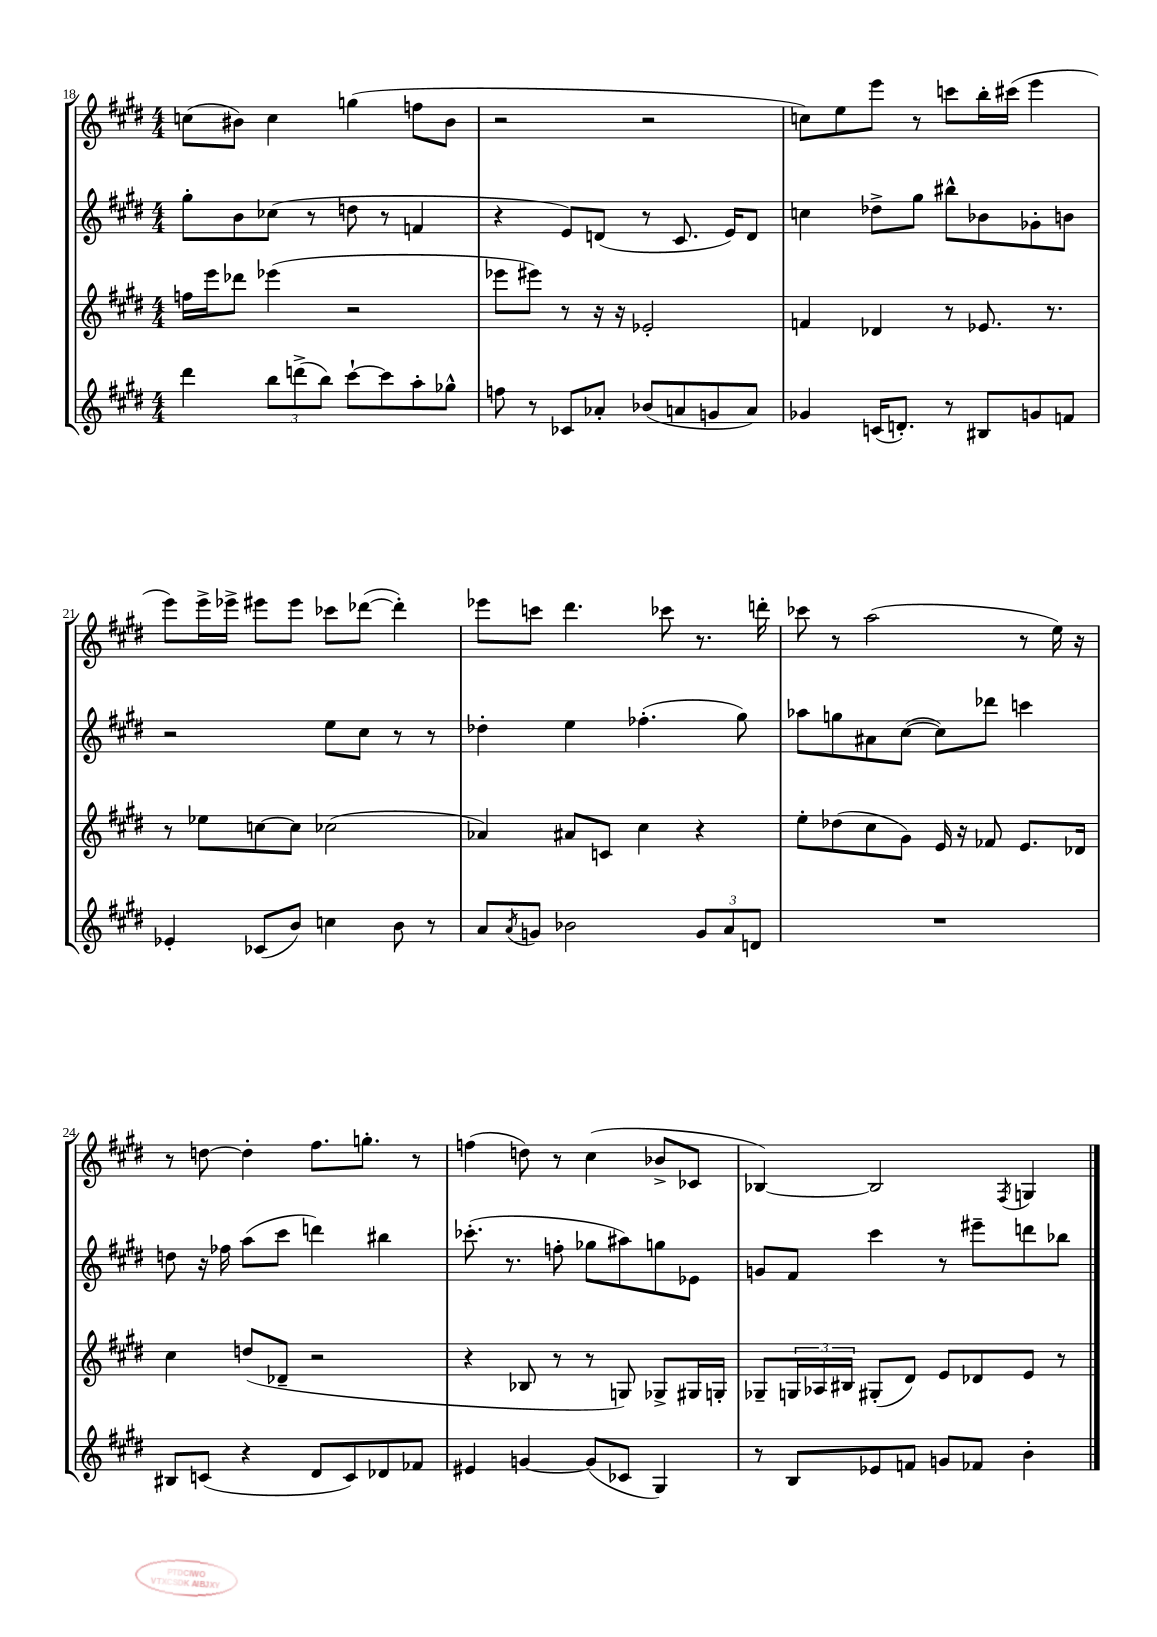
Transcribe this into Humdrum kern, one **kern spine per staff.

**kern	**kern	**kern	**kern
*staff4	*staff3	*staff2	*staff1
*clefG2	*clefG2	*clefG2	*clefG2
*k[f#c#g#d#]	*k[f#c#g#d#]	*k[f#c#g#d#]	*k[f#c#g#d#]
*M4/4	*M4/4	*M4/4	*M4/4
4ddd#\	16ff\LL	8gg#'\L	(8cc\L
.	16eee\J	.	.
.	8ddd-\J	8b\	8b#\J)
12bb\L	(4eee-\	(8cc-\J	4cc\
(12ddd^\	.	.	.
.	.	8r	.
12bb\J)	.	.	.
[8ccc#`\L	2r	8dd\	(4gg\
8ccc#\]	.	8r	.
8aa'\	.	4f/	8ff\L
8gg-^^\J	.	.	8b#\J
=	=	=	=
8ff\	8eee-\L	4r	2r
8r	8eee#\J)	.	.
8c-/L	8r	8e/L)	.
8a-'/J	16r	(8d/J	.
.	16r	.	.
(8b-/L	2e-'/	8r	2r
8a/	.	8.c#/	.
8g/	.	.	.
.	.	16e/LK)	.
8a/J)	.	8d/J	.
=	=	=	=
4g-/	4f/	4cc\	8cc\L)
.	.	.	8ee\
(16c/LK	4d-/	8dd-^\L	8eee\J
8.d'/J)	.	.	.
.	.	8gg#\J	8r
8r	8r	8bb#^^\L	8ccc\L
8B#/L	8.e-/	8b-\	16bb'\L
.	.	.	(16ccc#\JJ
8g/	.	8g-'\	4eee\
.	8.r	.	.
8f/J	.	8b\J	.
=	=	=	=
4e-'/	8r	2r	8eee\L)
.	8ee-\L	.	16eee^\L
.	.	.	16eee-^\JJ
(8c-/L	[8cc\	.	8eee#\L
8b/J)	8cc\]J	.	8eee#\J
4cc\	(2cc-\	8ee\L	8ccc-\L
.	.	8cc#\J	([8ddd-\J
8b\	.	8r	4ddd-'\])
8r	.	8r	.
=	=	=	=
8a/L	4a-/)	4dd-'\	8eee-\L
8qa/	.	.	.
8g/J	.	.	8ccc\J
2b-\	8a#/L	4ee\	4.ddd#\
.	8c/J	.	.
.	4cc#\	(4.ff-'\	.
.	.	.	8ccc-\
12g/L	4r	.	8.r
12a/	.	.	.
.	.	8gg#\)	.
12d/J	.	.	.
.	.	.	16ddd'\
=	=	=	=
1r	8ee'\L	8aa-\L	8ccc-\
.	(8dd-\	8gg\	8r
.	8cc#\	8a#\	(2aa\
.	8g#\J)	([8cc#\J	.
.	16e/	8cc#\]L)	.
.	16r	.	.
.	8f-/	8ddd-\J	.
.	8.e/L	4ccc\	8r
.	.	.	16ee\)
.	16d-/Jk	.	16r
=	=	=	=
8B#/L	4cc#\	8dd\	8r
(8c/J	.	16r	[8dd\
.	.	16ff-\	.
4r	(8dd/L	(8aa\L	4dd'\]
.	8d-~/J	8ccc#\J	.
8d#/L	2r	4ddd\)	8.ff#\L
8c/)	.	.	.
.	.	.	8.gg'\J
8d-/	.	4bb#\	.
8f-/J	.	.	8r
=	=	=	=
4e#/	4r	(8.ccc-'\	(4ff\
.	.	8.r	.
[4g/	8B-/	.	8dd\)
.	8r	8ff'\	8r
(8g/]L	8r	8gg-\L	(4cc#\
8c-/J	8G/)	8aa#\)	.
4G#/)	8G-^/L	8gg\	8b-^/L
.	16G#/L	8e-\J	8c-/J
.	16G'/JJ	.	.
=	=	=	=
8r	8G-~/L	8g/L	[4B-/)
8B/L	24G/L	8f#/J	.
.	24A-/	.	.
.	24B#/JJ	.	.
8e-/	(8G#'/L	4ccc#\	2B-/]
8f/J	8d#/J)	.	.
8g/L	8e/L	8r	.
8f-/J	8d-/	8eee#~\L	.
.	.	.	8qF#/
4b'\	8e/J	8ddd\	4G/
.	8r	8bb-\J	.
==	==	==	==
*-	*-	*-	*-
